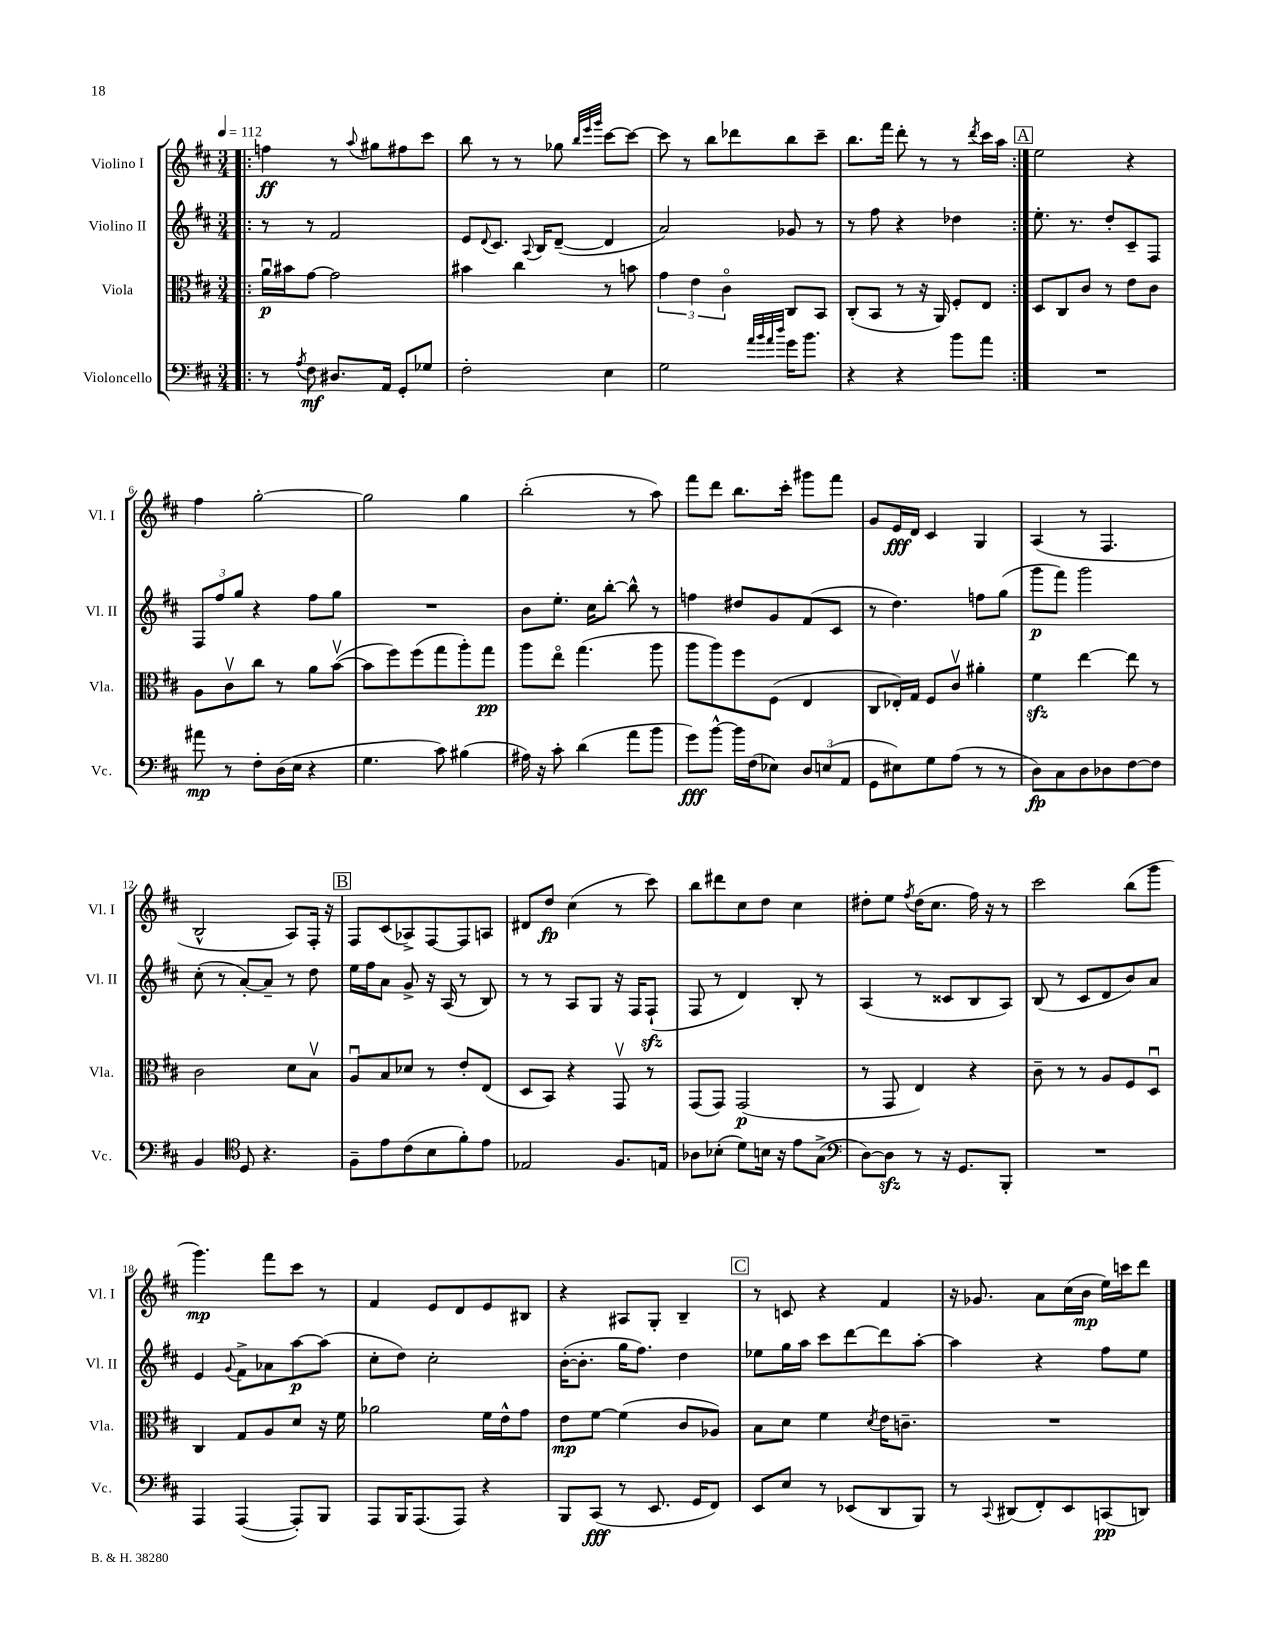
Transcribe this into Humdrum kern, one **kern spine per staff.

**kern	**dynam	**kern	**dynam	**kern	**dynam	**kern	**dynam
*part4	*part4	*part3	*part3	*part2	*part2	*part1	*part1
*staff4	*staff4	*staff3	*staff3	*staff2	*staff2	*staff1	*staff1
*I"Violoncello	*	*I"Viola	*	*I"Violino II	*	*I"Violino I	*
*I'Vc.	*	*I'Vla.	*	*I'Vl. II	*	*I'Vl. I	*
*clefF4	*	*clefC3	*	*clefG2	*	*clefG2	*
*k[f#c#]	*	*k[f#c#]	*	*k[f#c#]	*	*k[f#c#]	*
*M3/4	*	*M3/4	*	*M3/4	*	*M3/4	*
*MM112	*	*MM112	*	*MM112	*	*MM112	*
=1!|:	=1!|:	=1!|:	=1!|:	=1!|:	=1!|:	=1!|:	=1!|:
8r	.	16au\LL	p	8r	.	4ffn\	ff
.	.	16b#X\J	.	.	.	.	.
8qA/	.	.	.	.	.	.	.
8F#\	mf	[8g\J	.	8r	.	.	.
8.D#X/L	.	2g\]	.	2f#/	.	8r	.
.	.	.	.	.	.	8qqaa/	.
.	.	.	.	.	.	8gg#X\L	.
16AA/Jk	.	.	.	.	.	.	.
8GG'/L	.	.	.	.	.	8ff#X\	.
8G-X/J	.	.	.	.	.	8ccc#\J	.
=2	=2	=2	=2	=2	=2	=2	=2
2F#'\	.	4b#X\	.	8e/L	.	8bb\	.
.	.	.	.	8qqd/	.	.	.
.	.	.	.	8.c#/J	.	8r	.
.	.	4cc#\	.	.	.	8r	.
.	.	.	.	8qqA/	.	.	.
.	.	.	.	16B/KL	.	.	.
.	.	.	.	([8d~/J	.	8gg-X\	.
.	.	.	.	.	.	32qqbb/LLL	.
.	.	.	.	.	.	32qqeee/	.
.	.	.	.	.	.	32qqggg/JJJ	.
4E\	.	8r	.	4d/]	.	[8ccc#\L	.
.	.	8bn\	.	.	.	8ccc#\J_	.
=3	=3	=3	=3	=3	=3	=3	=3
2G\	.	6g\	.	2a/)	.	8ccc#\]	.
.	.	.	.	.	.	8r	.
.	.	6e\	.	.	.	.	.
.	.	.	.	.	.	8bb\L	.
.	.	6c#\	.	.	.	.	.
.	.	.	.	.	.	8ddd-X\	.
32qqa/LLL	.	.	.	.	.	.	.
32qqb/	.	.	.	.	.	.	.
32qqa/	.	.	.	.	.	.	.
32qqdd/JJJ	.	.	.	.	.	.	.
16g\KL	.	8C#/L	.	8g-X/	.	8bb\	.
8.b\J	.	.	.	.	.	.	.
.	.	8BB/J	.	8r	.	8ccc#~\J	.
=4	=4	=4	=4	=4	=4	=4	=4
4r	.	(8C#'/L	.	8r	.	8.bb\L	.
.	.	8BB/J	.	8ff#\	.	.	.
.	.	.	.	.	.	16fff#\Jk	.
4r	.	8r	.	4r	.	8ddd'\	.
.	.	16r	.	.	.	8r	.
.	.	16AA/)	.	.	.	.	.
8b\L	.	8F#'/L	.	4dd-X\	.	8r	.
.	.	.	.	.	.	8qddd/	.
8a\J	.	8E/J	.	.	.	16ccc#\LL	.
.	.	.	.	.	.	16aa\JJ	.
!!LO:REH:place=s1:t=A
=5:|!	=5:|!	=5:|!	=5:|!	=5:|!	=5:|!	=5:|!	=5:|!
2.r	.	8D/L	.	8.ee'\	.	2ee\	.
.	.	8C#/	.	.	.	.	.
.	.	.	.	8.r	.	.	.
.	.	8c#/J	.	.	.	.	.
.	.	8r	.	8dd'/L	.	.	.
.	.	8e\L	.	8c#~/	.	4r	.
.	.	8c#\J	.	8F#/J	.	.	.
!!LO:LB:g=z
=6	=6	=6	=6	=6	=6	=6	=6
8a#X\	mp	8A\L	.	12F#/L	.	4ff#\	.
.	.	.	.	12ff#/	.	.	.
8r	.	8c#v\	.	.	.	.	.
.	.	.	.	12gg/J	.	.	.
8F#'\L	.	8cc#\J	.	4r	.	[2gg'\	.
(16D\L	.	8r	.	.	.	.	.
16E\JJ	.	.	.	.	.	.	.
4r	.	8a\L	.	8ff#\L	.	.	.
.	.	([8bv\J	.	8gg\J	.	.	.
=7	=7	=7	=7	=7	=7	=7	=7
4.G\	.	8b\L]	.	2.r	.	2gg\]	.
.	.	8ff#\)	.	.	.	.	.
.	.	(8ff#\	.	.	.	.	.
8c#\)	.	8gg\	.	.	.	.	.
(4B#X\	.	8aa'\)	.	.	.	4gg\	.
.	.	8gg\J	pp	.	.	.	.
=8	=8	=8	=8	=8	=8	=8	=8
16A#X\)	.	8aa\L	.	8b\L	.	(2bb'\	.
16r	.	.	.	.	.	.	.
8c#'\	.	8ee\J	.	8.ee'\J	.	.	.
(4d\	.	(4.gg\	.	.	.	.	.
.	.	.	.	16cc#\KL	.	.	.
.	.	.	.	[8bb'\J	.	.	.
8a\L	.	.	.	8bb^^\]	.	8r	.
8b\J	.	8aa\	.	8r	.	8aa\)	.
=9	=9	=9	=9	=9	=9	=9	=9
8g\L)	fff	8aa\L	.	4ffn\	.	8fff#\L	.
[8b^^\J	.	8aa\)	.	.	.	8ddd\J	.
16b\LL]	.	8ff#\	.	8dd#X/L	.	8.bb\L	.
(16F#\J	.	.	.	.	.	.	.
8E-X\J)	.	(8F#\J	.	8g/	.	.	.
.	.	.	.	.	.	16ccc#'\Jk	.
12D/L	.	4E/	.	(8f#/	.	8ggg#X\L	.
(12En/	.	.	.	.	.	.	.
.	.	.	.	8c#/J	.	8fff#\J	.
12AA/J	.	.	.	.	.	.	.
=10	=10	=10	=10	=10	=10	=10	=10
8GG\L	.	8C#/L	.	8r	.	8g/L	.
8E#X\)	.	16E-X'/L)	.	4.dd\)	.	16e/L	fff
.	.	16G/JJ	.	.	.	16d/JJ	.
8G\	.	8F#/L	.	.	.	4c#/	.
(8A\J	.	8c#v/J	.	.	.	.	.
8r	.	4a#X'\	.	8ffn\L	.	4G/	.
8r	.	.	.	(8gg\J	.	.	.
=11	=11	=11	=11	=11	=11	=11	=11
8D\L)	fp	4f#zz\	.	8ggg\L	p	(4A/	.
8C#\	.	.	.	8fff#\J)	.	.	.
8D\	.	[4ee\	.	2ggg\	.	8r	.
8D-X\	.	.	.	.	.	4.F#/	.
[8F#\	.	8ee\]	.	.	.	.	.
8F#\J]	.	8r	.	.	.	.	.
!!LO:LB:g=z
=12	=12	=12	=12	=12	=12	=12	=12
4BB/	.	2c#\	.	(8cc#'\	.	2B^^/	.
.	.	.	.	8r	.	.	.
*clefC4	*	*	*	*	*	*	*
8D/	.	.	.	[8a'/L)	.	.	.
4.r	.	.	.	8a~/J]	.	.	.
.	.	8d\L	.	8r	.	8A/L)	.
.	.	8Bv\J	.	8dd\	.	16F#'/Jk	.
.	.	.	.	.	.	16r	.
!!LO:REH:place=s1:t=B
=13	=13	=13	=13	=13	=13	=13	=13
8F#~\L	.	8Au/L	.	16ee\LL	.	8F#/L	.
.	.	.	.	16ff#\J	.	.	.
8e\	.	8B/	.	8a\J	.	(8c#/	.
(8c#\	.	8d-X/J	.	8g^/	.	8A-X^/)	.
8B\	.	8r	.	16r	.	[8F#/	.
.	.	.	.	(16A/	.	.	.
8f#'\)	.	8e'/L	.	8r	.	8F#/]	.
8e\J	.	(8E/J	.	8B/)	.	8An/J	.
=14	=14	=14	=14	=14	=14	=14	=14
2E-X/	.	8D/L	.	8r	.	8d#X/L	.
.	.	8BB/J)	.	8r	.	8dd/J	fp
.	.	4r	.	8A/L	.	(4cc#\	.
.	.	.	.	8G/J	.	.	.
8.F#/L	.	8GGv/	.	16r	.	8r	.
.	.	.	.	16F#/KL	.	.	.
.	.	8r	.	(8F#zz`/J	.	8ccc#\)	.
16En/Jk	.	.	.	.	.	.	.
=15	=15	=15	=15	=15	=15	=15	=15
8A-X\L	.	(8GG/L	.	8F#/	.	8bb\L	.
(8B-X'\J	.	8GG/J)	.	8r	.	8ddd#X\	.
8d\L)	.	(2GG/	p	4d/)	.	8cc#\	.
16Bn\Jk	.	.	.	.	.	8dd\J	.
16r	.	.	.	.	.	.	.
8e\L	.	.	.	8B'/	.	4cc#\	.
(8G^\J	.	.	.	8r	.	.	.
=16	=16	=16	=16	=16	=16	=16	=16
*clefF4	*	*	*	*	*	*	*
[8D\L)	.	8r	.	(4A/	.	8dd#X'\L	.
8Dzz\J]	.	8GG/	.	.	.	8ee\J	.
.	.	.	.	.	.	8qff#/	.
8r	.	4E/)	.	8r	.	(16dd#\KL	.
.	.	.	.	.	.	8.cc#\J	.
16r	.	.	.	8c##X/L	.	.	.
8.GG/L	.	.	.	.	.	.	.
.	.	4r	.	8B/	.	16ff#\)	.
.	.	.	.	.	.	16r	.
8BBB'/J	.	.	.	8A/J)	.	8r	.
=17	=17	=17	=17	=17	=17	=17	=17
2.r	.	8c#~\	.	(8B/	.	2ccc#\	.
.	.	8r	.	8r	.	.	.
.	.	8r	.	8c#/L	.	.	.
.	.	8A/L	.	8d/	.	.	.
.	.	8F#/	.	8b/)	.	(8bb\L	.
.	.	8Du/J	.	8a/J	.	8ggg\J	.
!!LO:LB:g=z
=18	=18	=18	=18	=18	=18	=18	=18
4AAA/	.	4C#/	.	4e/	.	4.ggg\)	mp
.	.	.	.	8qqg/	.	.	.
([4AAA/	.	8G/L	.	8f#^\L	.	.	.
.	.	8A/	.	8a-X\	.	8fff#\L	.
8AAA'/L])	.	8d/J	.	[8aa\	p	8ccc#\J	.
8BBB/J	.	16r	.	(8aa\J]	.	8r	.
.	.	16f#\	.	.	.	.	.
=19	=19	=19	=19	=19	=19	=19	=19
8AAA/L	.	2a-X\	.	8cc#'\L	.	4f#/	.
16BBB/K	.	.	.	8dd\J)	.	.	.
(8.AAA/	.	.	.	.	.	.	.
.	.	.	.	2cc#'\	.	8e/L	.
8AAA/J)	.	.	.	.	.	8d/	.
4r	.	16f#\LL	.	.	.	8e/	.
.	.	16e^^\J	.	.	.	.	.
.	.	8g\J	.	.	.	8B#X/J	.
=20	=20	=20	=20	=20	=20	=20	=20
8BBB/L	.	8e\L	mp	([16b'\KL	.	4r	.
.	.	.	.	8.b'\J]	.	.	.
(8CC#/J	fff	[8f#\J	.	.	.	.	.
8r	.	(4f#\]	.	16gg\KL	.	8A#X/L	.
.	.	.	.	8.ff#\J)	.	.	.
8.EE/	.	.	.	.	.	8G'/J	.
.	.	8c#/L	.	4dd\	.	4B~/	.
16GG/KL	.	.	.	.	.	.	.
8FF#/J)	.	8A-X/J)	.	.	.	.	.
!!LO:REH:place=s1:t=C
=21	=21	=21	=21	=21	=21	=21	=21
8EE/L	.	8B\L	.	8ee-X\L	.	8r	.
8E/J	.	8d\J	.	16gg\L	.	8cn/	.
.	.	.	.	16aa\JJ	.	.	.
8r	.	4f#\	.	8ccc#\L	.	4r	.
(8EE-X/L	.	.	.	[8ddd\	.	.	.
.	.	8qd/	.	.	.	.	.
8DD/	.	16e\KL	.	8ddd\]	.	4f#/	.
.	.	8.cn~\J	.	.	.	.	.
8BBB/J)	.	.	.	[8aa'\J	.	.	.
=22	=22	=22	=22	=22	=22	=22	=22
8r	.	2.r	.	4aa\]	.	16r	.
.	.	.	.	.	.	8.g-X/	.
8qqCC#/	.	.	.	.	.	.	.
(8DD#X/L	.	.	.	.	.	.	.
8FF#'/)	.	.	.	4r	.	8a\L	.
8EE/	.	.	.	.	.	(16cc#\L	.
.	.	.	.	.	.	16b\JJ	mp
(8CCn/	pp	.	.	8ff#\L	.	16ee\LL)	.
.	.	.	.	.	.	16cccn\J	.
8DDn/J)	.	.	.	8ee\J	.	8ddd\J	.
==	==	==	==	==	==	==	==
*-	*-	*-	*-	*-	*-	*-	*-
